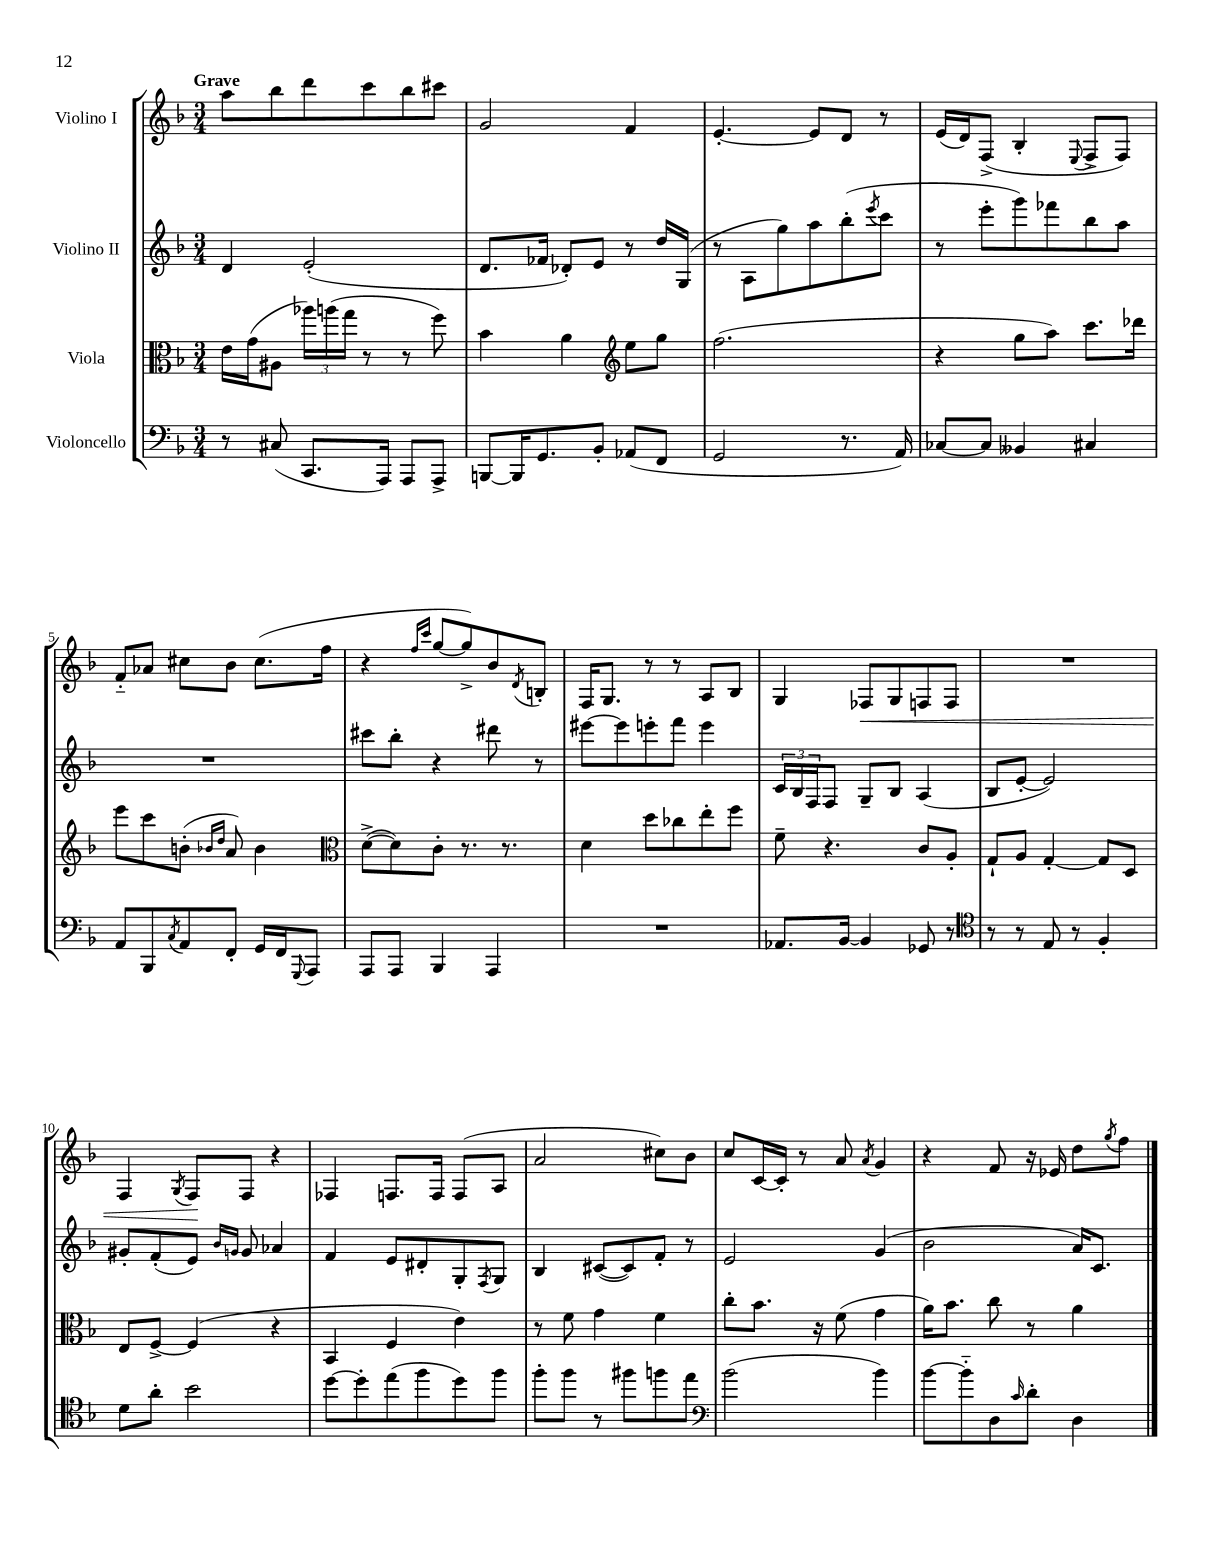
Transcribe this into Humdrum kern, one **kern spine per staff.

**kern	**kern	**kern	**kern
*staff4	*staff3	*staff2	*staff1
*clefF4	*clefC3	*clefG2	*clefG2
*k[b-]	*k[b-]	*k[b-]	*k[b-]
*M3/4	*M3/4	*M3/4	*M3/4
8r	16e	4d	8aa
.	(16g	.	.
(8C#	8A#	.	8bb-
8.CC	24aa-)	(2e'	8ddd
.	(24aa	.	.
.	24gg	.	.
.	8r	.	8ccc
16AAA)	.	.	.
8AAA	8r	.	8bb-
8AAA^	8ff)	.	8ccc#
=	=	=	=
[8BBB	4b-	8.d	2g
16BBB]	.	.	.
8.GG	.	16f-	.
.	4a	8d-')	.
8BB-'	.	8e	.
*	*clefG2	*	*
(8AA-	8ee	8r	4f
8FF	8gg	16dd	.
.	.	(16G	.
=	=	=	=
2GG	(2.ff	8r	[4.e'
.	.	8A	.
.	.	8gg)	.
.	.	8aa	8e]
8.r	.	(8bb-'	8d
.	.	8qeee	.
.	.	8ccc	8r
16AA)	.	.	.
=	=	=	=
[8C-	4r	8r	(16e
.	.	.	16d)
8C-]	.	8eee'	(8F^
4BB--	8gg	8ggg)	4B-'
.	8aa)	8fff-	.
.	.	.	8qqE
4C#	8.ccc	8bb-	8F^
.	.	8aa	8F)
.	16ddd-	.	.
=	=	=	=
8AA	8eee	2.r	8f'~
8BBB-	8ccc	.	8a-
8qC	.	.	.
8AA	(8b'	.	8cc#
.	16qqb-	.	.
.	16qqdd	.	.
8FF'	8a)	.	8b-
16GG	4b-	.	(8.cc#
16FF	.	.	.
8qqGGG	.	.	.
8AAA	.	.	.
.	.	.	16ff
=	=	=	=
*	*clefC3	*	*
8AAA	([8d^	8ccc#	4r
8AAA	8d])	8bb-'	.
.	.	.	16qqff
.	.	.	16qqccc
4BBB-	8c'	4r	[8gg
.	8.r	.	8gg^])
4AAA	.	8ddd#	8b-
.	8.r	.	.
.	.	.	8qd
.	.	8r	8B'
=	=	=	=
2.r	4d	[8eee#	16F
.	.	.	8.G
.	.	8eee#]	.
.	8dd	8eee'	8r
.	8cc-	8fff	8r
.	8ee'	4eee	8A
.	8ff	.	8B-
=	=	=	=
8.AA-	8f~	24c	4G
.	.	24B-	.
.	.	24F	.
.	4.r	8F	.
[16BB-	.	.	.
4BB-]	.	8G~	8F-
.	.	8B-	8G
8GG-	8c	(4A	8F
8r	8A'	.	8F
=	=	=	=
*clefC4	*	*	*
8r	8G`	8B-	2.r
8r	8A	[8e'	.
8E	[4G'	2e])	.
8r	.	.	.
4F'	8G]	.	.
.	8D	.	.
=	=	=	=
8d	8E	8g#'	4F
8a'	[8F^	(8f'	.
.	.	.	8qG
2b-	(4F]	8e)	8F
.	.	16qqb-	.
.	.	16qqg	.
.	.	8g	8F
.	4r	4a-	4r
=	=	=	=
[8dd	4BB-	4f	4F-
8dd']	.	.	.
(8ee	4F	8e	8.F
8ff	.	8d#'	.
.	.	.	16F
8dd)	4e)	8G'	(8F
.	.	8qF	.
8ff	.	8G	8A
=	=	=	=
8ff'	8r	4B-	2a
8ff	8f	.	.
8r	4g	([8c#	.
8ff#	.	8c#])	.
8ff	4f	8f'	8cc#)
8ee	.	8r	8b-
=	=	=	=
*clefF4	*	*	*
(2b-	8cc'	2e	8cc
.	8.b-	.	[16c
.	.	.	16c']
.	.	.	8r
.	16r	.	.
.	(8f	.	8a
.	.	.	8qa
4b-)	4g	(4g	4g
=	=	=	=
[8b-	16a)	2b-	4r
.	8.b-	.	.
8b-'~]	.	.	.
8D	8cc	.	8f
16qqc	.	.	.
8d'	8r	.	16r
.	.	.	16e-
4D	4a	16a)	8dd
.	.	8.c	.
.	.	.	8qgg
.	.	.	8ff
==	==	==	==
*-	*-	*-	*-
